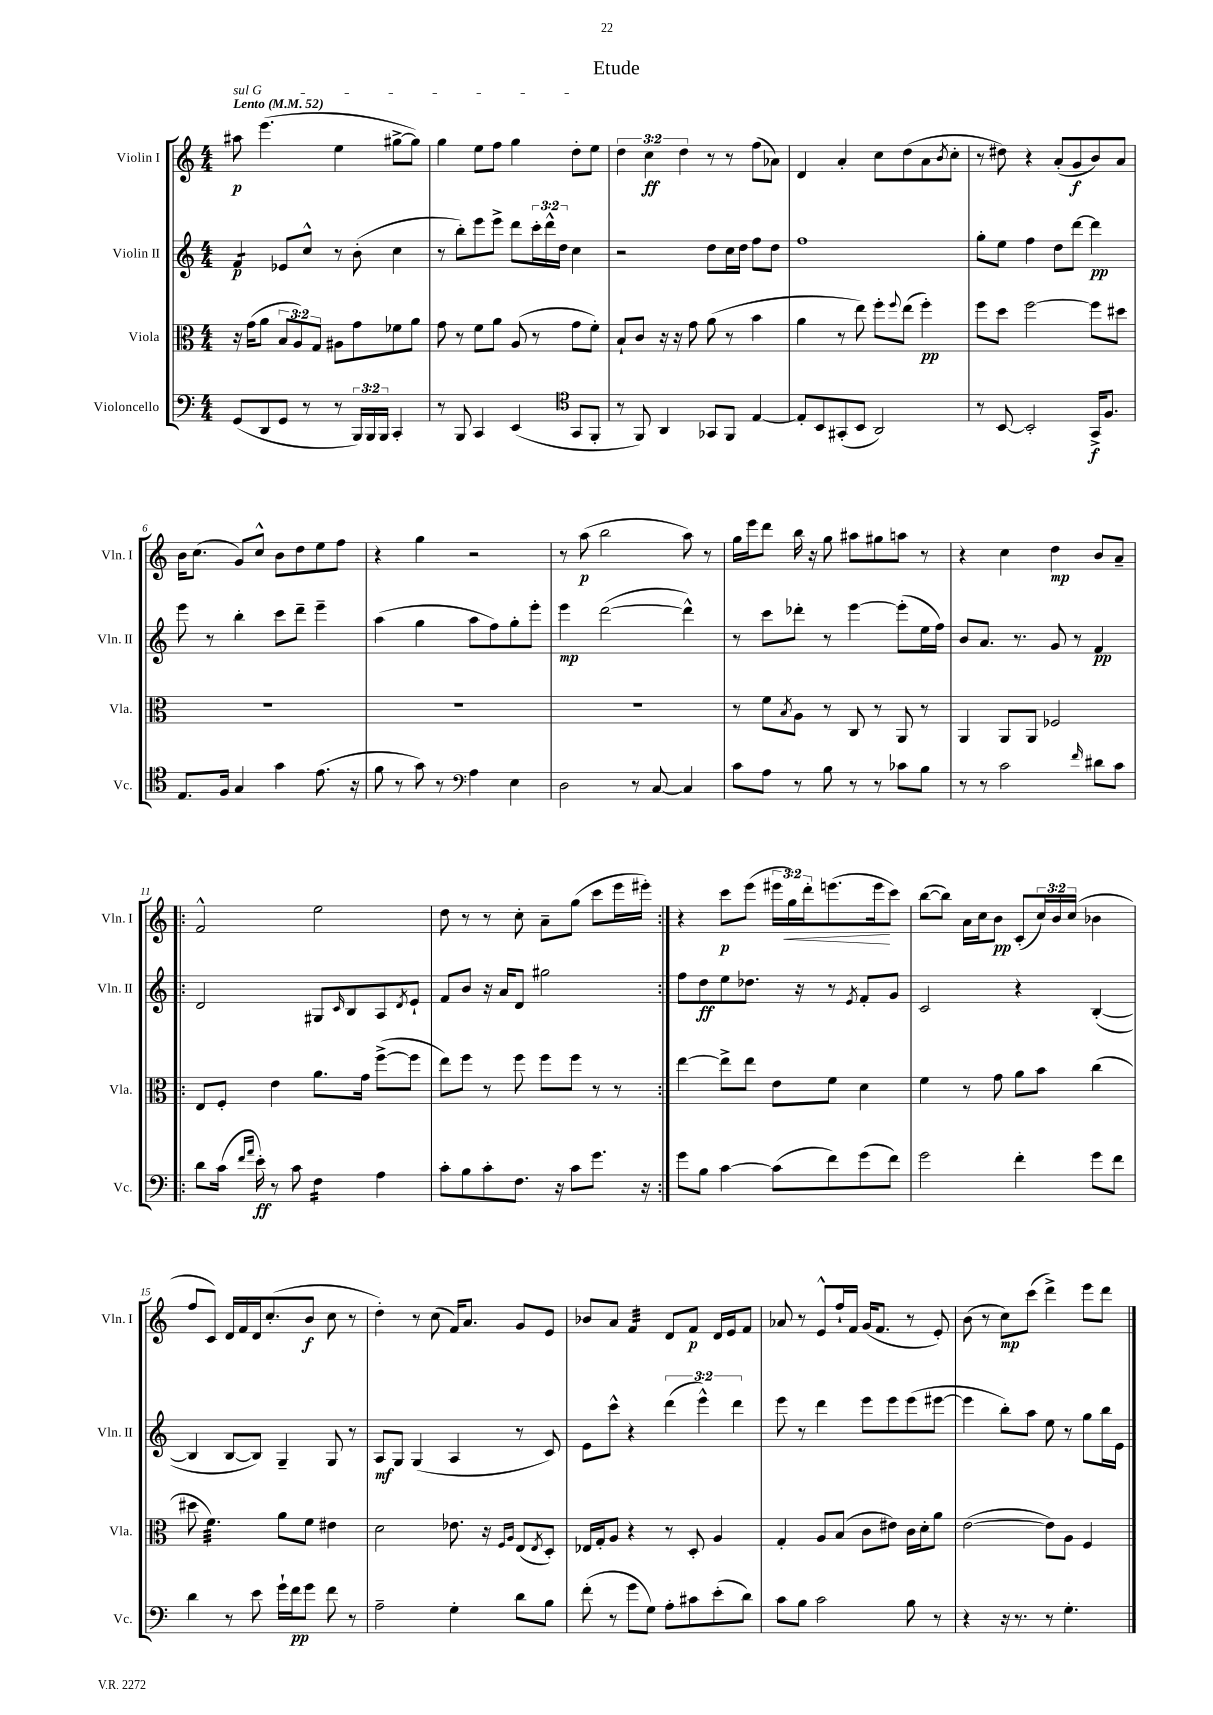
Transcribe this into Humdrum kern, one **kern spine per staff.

**kern	**kern	**kern	**kern
*staff4	*staff3	*staff2	*staff1
*clefF4	*clefC3	*clefG2	*clefG2
*k[]	*k[]	*k[]	*k[]
*M4/4	*M4/4	*M4/4	*M4/4
*MM52	*MM52	*MM52	*MM52
(8GG	16r	4f	8aa#
.	(16g	.	.
8DD	8a	.	(4.eee
8GG	12B	8e-	.
.	12A)	.	.
8r	.	8cc^^	.
.	12G	.	.
8r	8A#	8r	4ee
24BBB)	8g	(8b'	.
24BBB	.	.	.
24BBB	.	.	.
4CC'	8f-	4cc	[8gg#^
.	8a	.	8gg#])
=	=	=	=
8r	8g	8r	4gg
8BBB	8r	8bb')	.
4CC	8f	8eee	8ee
.	8a	8eee^	8ff
(4EE	(8A	8ddd	4gg
.	8r	24ccc'	.
.	.	24ddd^^	.
.	.	24dd	.
*clefC4	*	*	*
8GG	8g	4cc	8dd'
8FF'	8f')	.	8ee
=	=	=	=
8r	8B`	2r	6dd
8FF)	8c	.	.
.	.	.	6cc
4AA	16r	.	.
.	16r	.	.
.	.	.	6dd
.	8g	.	.
8GG-	(8a	8dd	8r
8FF	8r	16cc	8r
.	.	16dd	.
[4E	4b	8ff	(8ff
.	.	8dd	8a-)
=	=	=	=
8E']	4a	1ff	4d
8BB	.	.	.
(8GG#'	8r	.	4a'
8BB	8ee)	.	.
2AA)	8ff'	.	8cc
.	8qqff	.	.
.	(8ee	.	(8dd
.	4ff')	.	8a
.	.	.	8qb
.	.	.	8cc'
=	=	=	=
8r	8ff	8gg'	8r
[8BB	8dd	8ee	8dd#)
2BB']	[2ff	4ff	4r
.	.	8dd	(8a'
.	.	[8ddd	8g
16GG^	8ff]	4ddd]	8b)
8.F	.	.	.
.	8dd#	.	8a
=	=	=	=
8.E	1r	8eee	16b
.	.	.	(8.cc
.	.	8r	.
16F	.	.	.
4G	.	4bb'	8g)
.	.	.	8cc^^
4g	.	8ccc	8b
.	.	8ddd~	8dd
(8.e	.	4eee~	8ee
.	.	.	8ff
16r	.	.	.
=	=	=	=
8f	1r	(4aa	4r
8r	.	.	.
8g)	.	4gg	4gg
8r	.	.	.
*clefF4	*	*	*
4A	.	8aa	2r
.	.	8ff)	.
4E	.	8gg'	.
.	.	8eee'	.
=	=	=	=
2D	1r	4eee	8r
.	.	.	(8aa
.	.	([2ddd	2bb
8r	.	.	.
[8C	.	.	.
4C]	.	4ddd^^])	8aa)
.	.	.	8r
=	=	=	=
8c	8r	8r	16gg
.	.	.	16eee
8A	8f	8ccc	8ddd
.	8qB	.	.
8r	8A	8ddd-'	16bb
.	.	.	16r
8B	8r	8r	8gg
8r	8C	[4eee	8aa#
8r	8r	.	8gg#
8c-	8AA	(8eee']	8aa
8B	8r	16ee	8r
.	.	16ff)	.
=	=	=	=
8r	4AA	8b	4r
8r	.	8.a	.
2c	8AA	.	4cc
.	.	8.r	.
.	8AA	.	.
.	2F-	8g	4dd
.	.	8r	.
16qqf	.	.	.
8d#	.	4f	8b
8c	.	.	8a~
=!|:	=!|:	=!|:	=!|:
8d	8E	2d	2f^^
(16c	8F'	.	.
16qqf	.	.	.
16qqa	.	.	.
16e')	.	.	.
8r	4e	.	.
8c	.	.	.
4F	8.a	8G#	2ee
.	.	16qqc	.
.	.	8B	.
.	16g	.	.
4A	([8ff^	8A	.
.	.	8qd	.
.	8ff]	8e`	.
=	=	=	=
8c'	8ee)	8f	8dd
8B	8ff	8b	8r
8c'	8r	16r	8r
.	.	16a	.
8.F	8ff	8d	8cc'
.	8ff	2gg#	8a~
16r	.	.	.
8c	8ff	.	(8gg
8.g	8r	.	8ccc
.	8r	.	16eee
16r	.	.	16eee#')
=:|!	=:|!	=:|!	=:|!
8g	[4ee	8ff	4r
8B	.	8dd	.
[4c	8ee^]	8ee	8ccc
.	8ee	8.dd-	(8eee
(8c]	8e	.	24eee#
.	.	.	24gg)
.	.	16r	.
.	.	.	24ddd'
8f)	8f	8r	(8.eee
.	.	8qe	.
(8g	4d	8f'	.
.	.	.	16eee
8f)	.	8g	8ccc)
=	=	=	=
2g	4f	2c	([8bb
.	.	.	8bb])
.	8r	.	16a
.	.	.	16cc
.	8g	.	8b
4f'	8a	4r	(8c'
.	8b	.	24cc)
.	.	.	24b
.	.	.	(24cc
8g	(4cc	([4B'	4b-
8f	.	.	.
=	=	=	=
4d	8dd#	4B]	8ff
.	4.f)	.	8c)
8r	.	[8B	16d
.	.	.	16f
8e	.	8B])	16d
.	.	.	(8.cc'
16g`	8a	4G~	.
16f	.	.	.
8g	8f	.	8b
8f	4e#	8G	8cc
8r	.	8r	8r
=	=	=	=
2A~	2d	8A	4dd')
.	.	8G	.
.	.	(4G	8r
.	.	.	(8cc
4G'	8.e-	4A	16f)
.	.	.	8.a
.	16r	.	.
.	16qqF	.	.
.	16qqA	.	.
8d	(8E	8r	8g
.	8qE	.	.
8B	8D')	8c)	8e
=	=	=	=
(8f'	16E-	8e	8b-
.	16G'	.	.
8r	8A	8ccc^^	8a
8g	4r	4r	4f
8G)	.	.	.
8A'	8r	(6ddd	8d
8c#	8D'	.	8f
.	.	6eee^^)	.
(8e'	4A	.	16d
.	.	.	16e
.	.	6ddd	.
8d)	.	.	8f
=	=	=	=
8c	4G'	8eee	8a-
8B	.	8r	8r
2c	8A	4ddd	8e^^
.	(8B	.	16ff`
.	.	.	16f
.	8c	8eee	(16g
.	.	.	8.f
.	8e#)	8eee	.
8B	16c	(8eee	8r
.	16d'	.	.
8r	8a	[8eee#	8e')
=	=	=	=
4r	([2e	4eee#]	(8b
.	.	.	8r
16r	.	8bb')	8cc)
8.r	.	.	.
.	.	8aa	(8ccc
8r	8e])	8ee	4ddd^)
4.G'	8A	8r	.
.	4F	8gg	8eee
.	.	16bb	8ddd
.	.	16e	.
==	==	==	==
*-	*-	*-	*-
